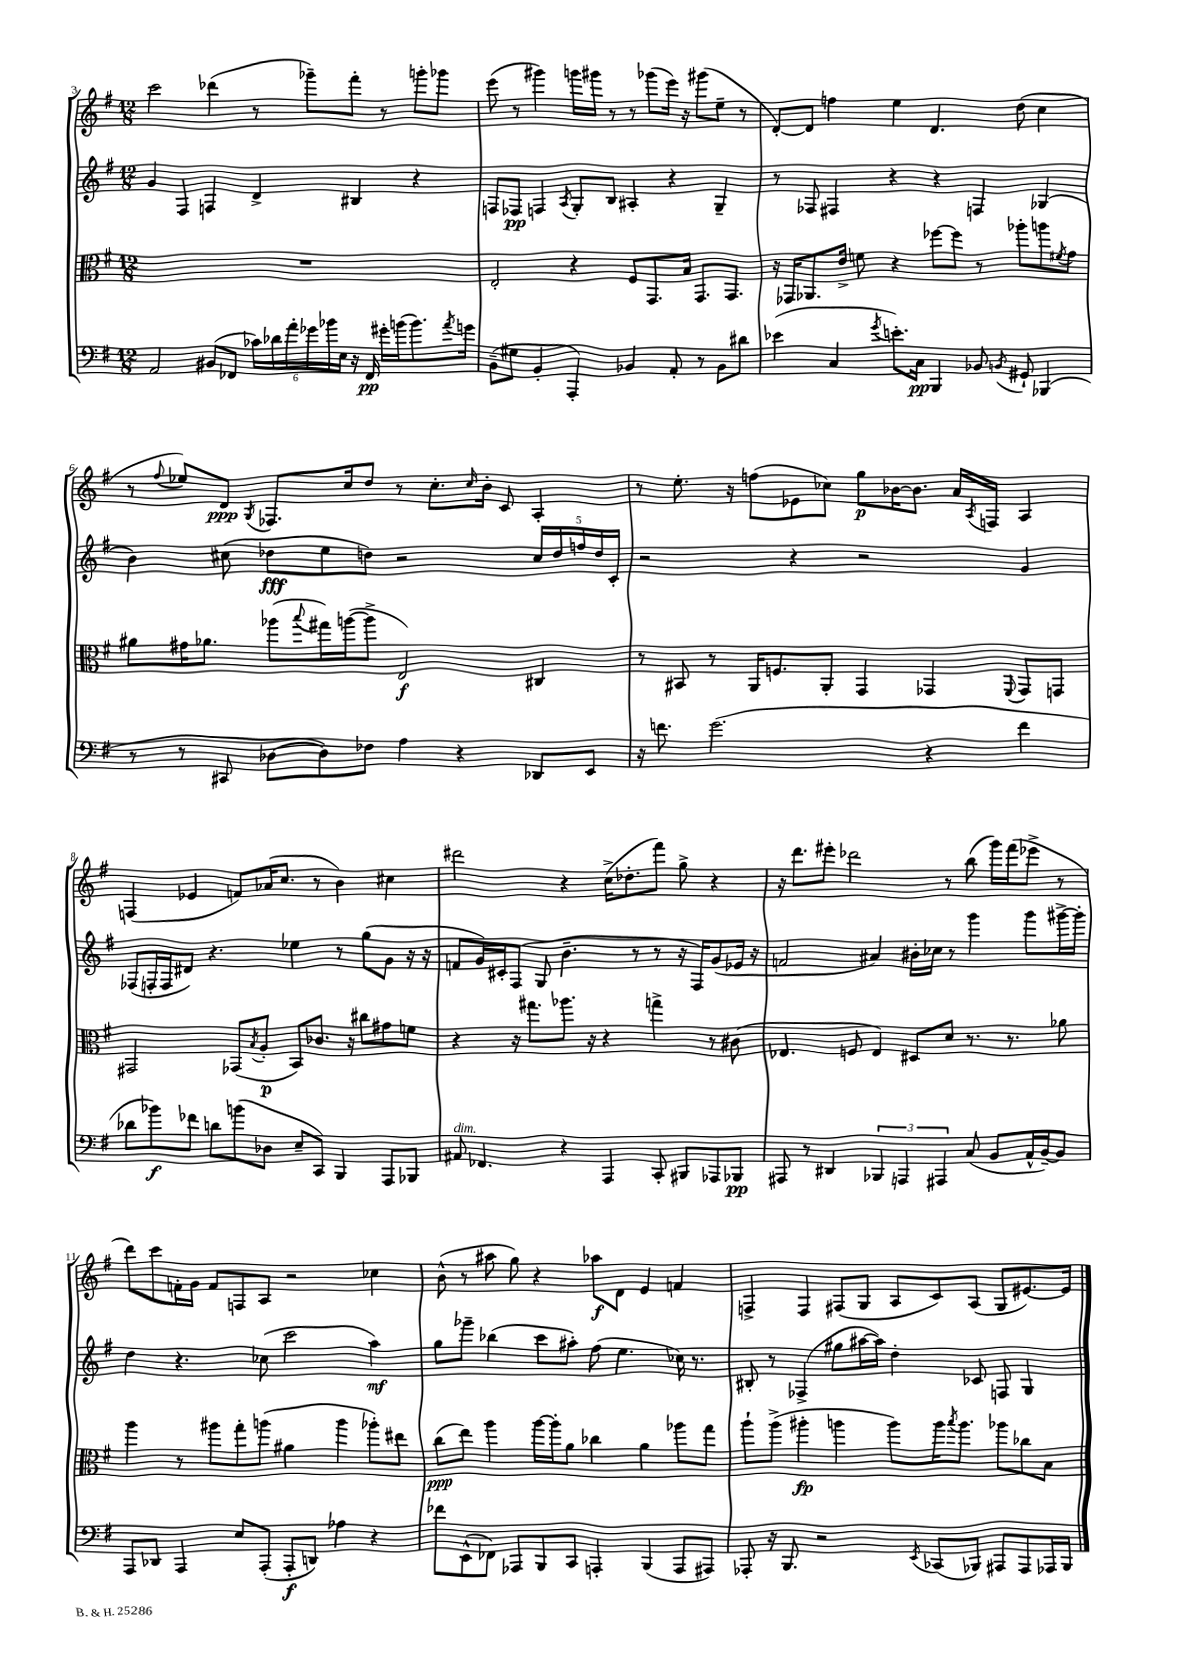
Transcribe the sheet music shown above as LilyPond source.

<<
\new StaffGroup <<
\new Staff = "s0" {
    \clef treble \key g \major \numericTimeSignature \time 12/8
    c'''2 des'''4( r8 ges'''8--) fis'''8-. r8 g'''8-. ges'''8 |
    e'''8( r8 gis'''4) g'''16 gis'''16 r8 r8 ges'''8( e'''16) r16 gis'''8( e''8-- r8 |
    d'8~-.) d'8 f''4 e''4 d'4. d''8( c''4 |
    r8 \appoggiatura { fis''8 } ees''8) d'8\ppp \acciaccatura { g8 } fes8. c''16 d''8 r8 c''8.-. \grace { c''16 } b'16-. c'8 a4-. |
    r8 e''8.-. r16 f''8( ees'8 ces''8) g''8\p bes'16~ bes'8. a'16 \acciaccatura { a8 } f16 a4 |
    f4( ees'4 f'8) aes'16( c''8. r8 b'4) cis''4 |
    dis'''2 r4 c''16->( des''8.-. fis'''8) g''8-> r4 |
    r16 d'''8. eis'''8-. des'''2 r8 b''8( g'''16) fis'''16( ees'''8-> r8 |
    d'''8) c'''8 f'16-. g'16 f'8 f8 a8 r2 ces''4 |
    b'8-^( r8 ais''8 g''8) r4 aes''8\f d'8 e'4 f'4 |
    f4-> f4 fis8( g8 a8 c'8) a8( g8 eis'8.~) eis'16 \bar "|." |
}
\new Staff = "s1" {
    \clef treble \key g \major \numericTimeSignature \time 12/8
    g'4 fis4 f4 d'4-> bis4 r4 |
    f8 fes8\pp f4 \acciaccatura { a8 } g8-. b8 ais4-. r4 g4-- |
    r8 fes8 fis4 r4 r4 f4 ges4( |
    b'4) cis''8( des''8\fff e''8 d''8) r2 \tuplet 5/4 { cis''16 d''16 f''16 d''16 c'16-. } |
    r2 r4 r2 g'4 |
    fes8( f16-. f16 dis'8) r4. ees''4 r8 g''8( g'8 r16 r16 |
    f'8 g'16) cis'16-. fis8( g8 b'4.-- r8 r8 r16 fis16) g'8( ees'16 r16 |
    f'2 ais'4) bis'16-. ces''16 r8 g'''4 g'''8 gis'''16~-> gis'''16-. |
    d''4 r4. ces''8( c'''2 a''4\mf) |
    g''8 ges'''8-- bes''4( c'''8 ais''8-.) fis''8( e''4. ces''16) r8. |
    bis8-. r8 fes4->( gis''8 ais''16~ ais''16) d''4-. ces'8 f8 g4 \bar "|." |
}
\new Staff = "s2" {
    \clef alto \key g \major \numericTimeSignature \time 12/8
    R1. |
    e2-. r4 fis8 g,8. b16 g,8. g,8. |
    r16 ges,16 aes,8. e'16-> f'8 r4 fes''8~ fes''8 r8 aes''8-. a''8 \acciaccatura { fis'8 } g'8 |
    ais'8 gis'16 aes'8. aes''8( \appoggiatura { b''8 } gis''16) a''16~( a''8-> e2\f) cis4 |
    r8 bis,8 r8 a,16 f8. a,8-. g,4 ges,4 \appoggiatura { fis,8 } ges,8 g,8 |
    gis,2 ges,8( \acciaccatura { b8 } a8-.\p b,8) ces'8. r16 cis''8 gis'8 f'8 |
    r4 r16 gis''8. aes''8. r16 r4 g''4-> r8 cis'8( |
    ees4. f8 ees4) dis8 d'8 r8. r8. aes'8 |
    a''4 r8 ais''8 g''8-. a''8( ais'4 a''4 aes''8-.) eis''8 |
    c''8\ppp( e''8) a''4 a''16~ a''16-. a'8 ces''4 a'4 aes''8 g''8 |
    a''8-! a''8->( ais''4-.\fp a''4 a''8) a''16 \acciaccatura { b''8 } a''8. aes''8 ces''8 b8 \bar "|." |
}
\new Staff = "s3" {
    \clef bass \key g \major \numericTimeSignature \time 12/8
    a,2 bis,8( fes,8 \tuplet 6/4 { ces'16) des'16 a'16-. ges'16 bes'16 e16 } r16 fes,16\pp gis'16-. b'16( b'8.) \acciaccatura { a'8 } g'16 |
    b,8--( gis8 b,4-. a,,4-.) bes,4 a,8-. r8 bes,8 dis'8 |
    ees'4( c4 \acciaccatura { g'8 } e'8.-.) c16\pp b,,4 bes,8 \acciaccatura { b,8 } gis,8-! bes,,4( |
    r8 r8 cis,8 des8~ des8) fes8 a4 r4 des,8 e,8 |
    r16 f'8. g'2.( r4 f'4 |
    des'8 bes'8\f) fes'8 d'8 b'8( des8 e8-- c,8) b,,4 a,,8 bes,,8 |
    ais,8^\markup { \italic "dim." } fes,4. r4 a,,4 c,8-. bis,,8 aes,,8 bes,,8\pp |
    ais,,8 r8 dis,4 \tuplet 3/2 { bes,,4 a,,4 ais,,4 } c8( b,8 a,16-^ b,16~--) b,8 |
    a,,8 des,8 a,,4 e8 a,,8-.( a,,8-.\f d,8) aes4 r4 |
    fes'8 e,8-^( fes,8) aes,,8 b,,8 c,8 a,,4-. b,,4( a,,8 ais,,8) |
    aes,,8-. r16 b,,8. r2 \acciaccatura { e,8 } ces,8( bes,,8) ais,,8 ais,,8 aes,,16 bes,,16 \bar "|." |
}
>>
>>
\layout { \context { \Score currentBarNumber = #3 } }
